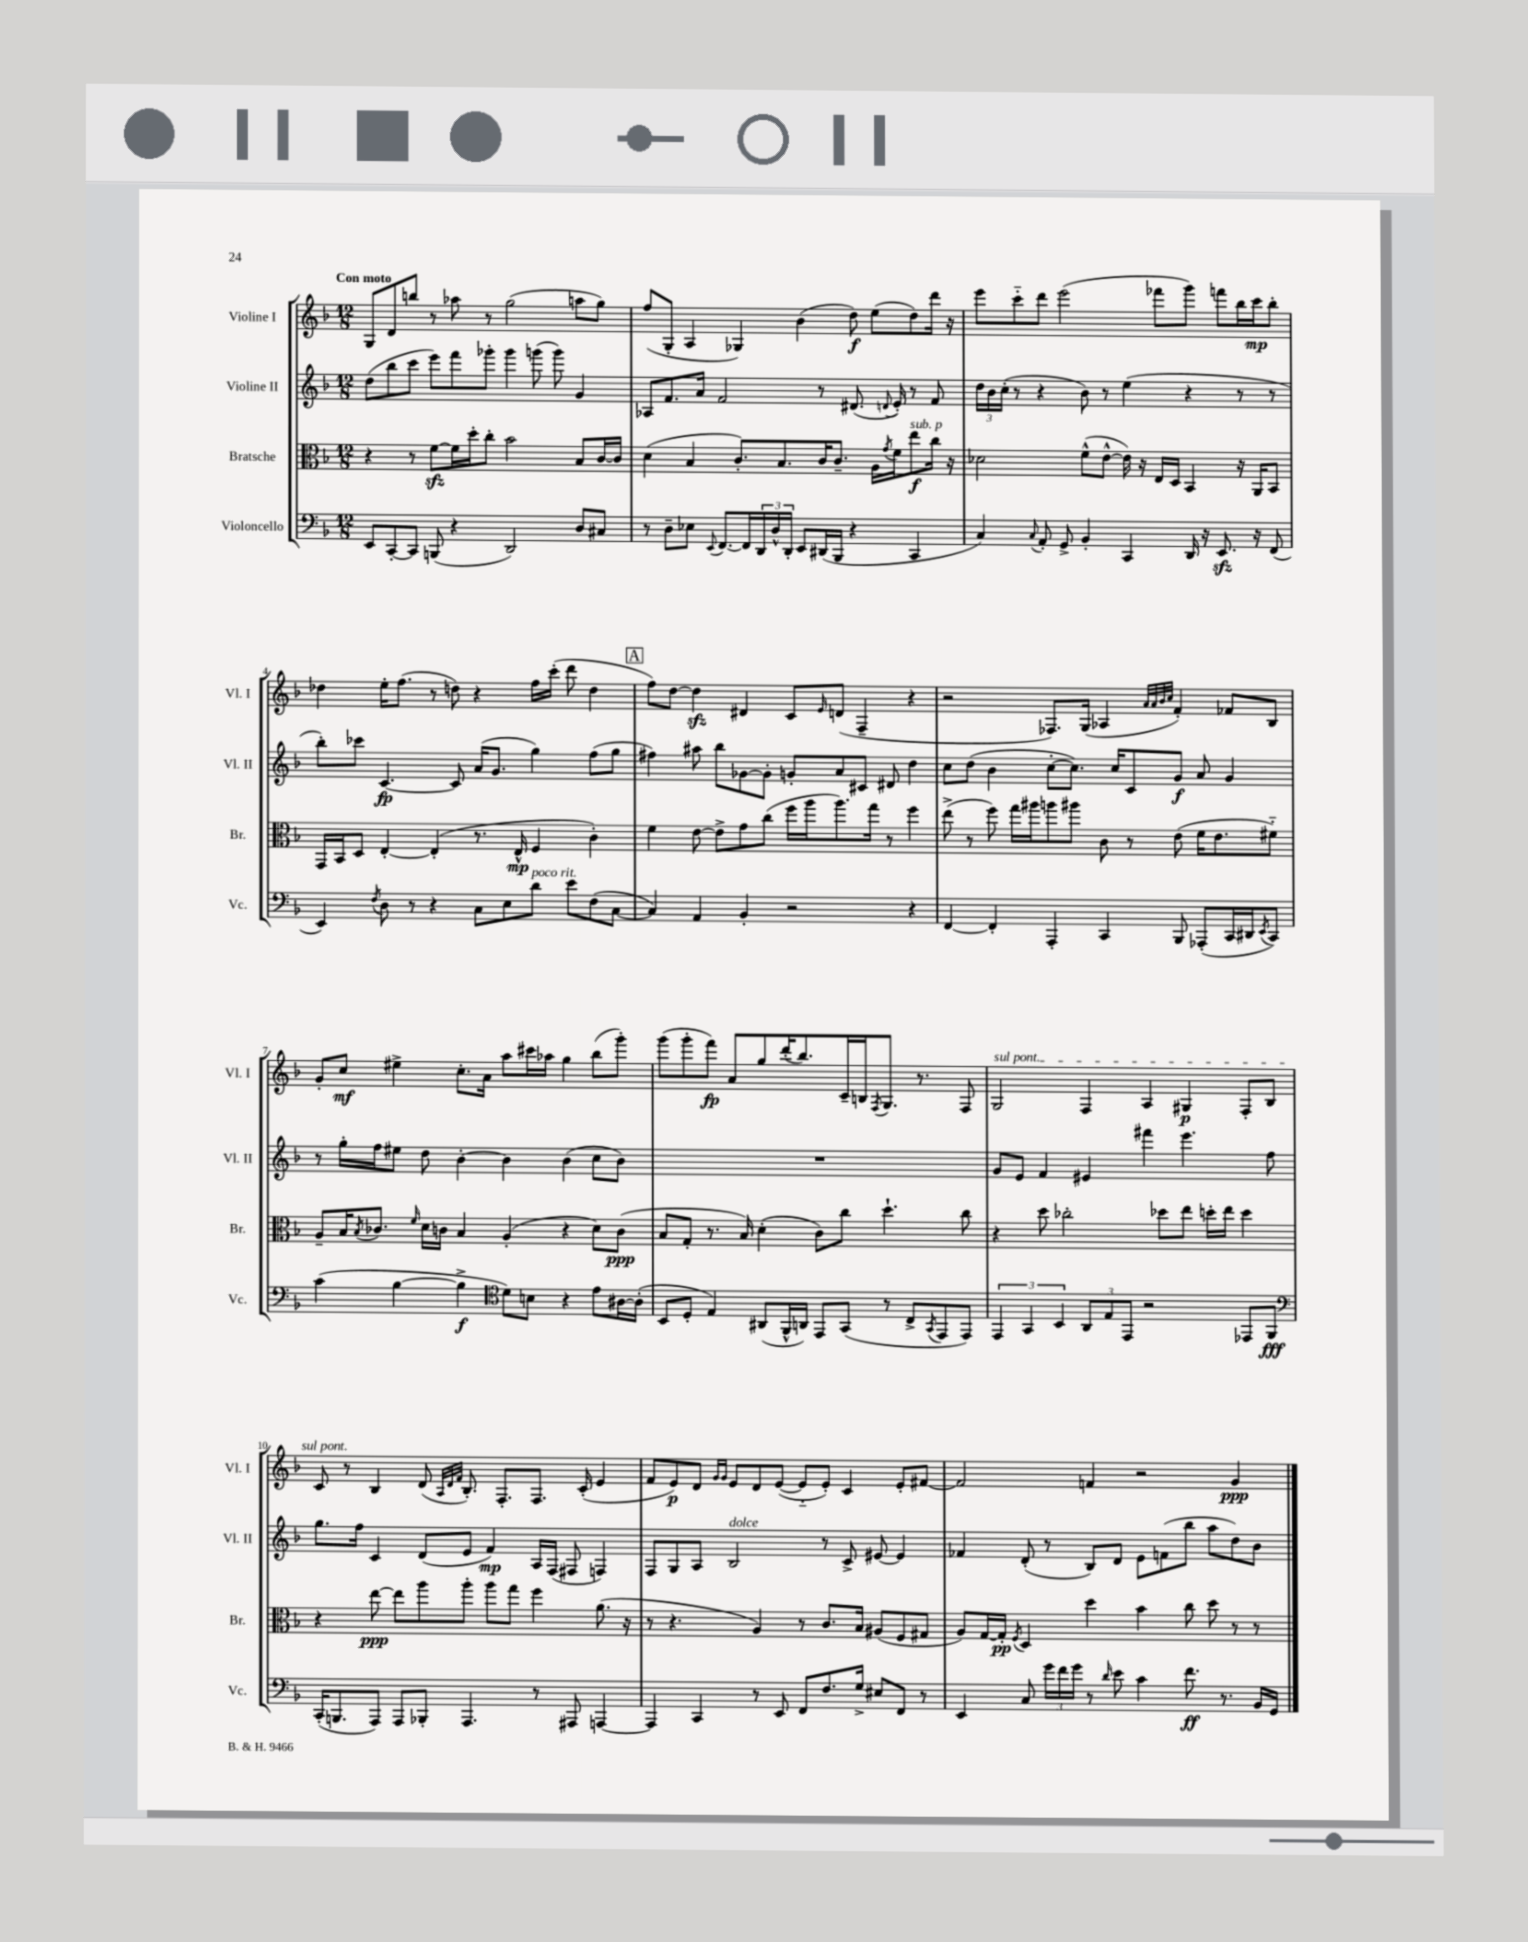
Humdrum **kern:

**kern	**dynam	**kern	**dynam	**kern	**dynam	**kern	**dynam
*part4	*part4	*part3	*part3	*part2	*part2	*part1	*part1
*staff4	*staff4	*staff3	*staff3	*staff2	*staff2	*staff1	*staff1
*I"Violoncello	*	*I"Bratsche	*	*I"Violine II	*	*I"Violine I	*
*I'Vc.	*	*I'Br.	*	*I'Vl. II	*	*I'Vl. I	*
*clefF4	*	*clefC3	*	*clefG2	*	*clefG2	*
*k[b-]	*	*k[b-]	*	*k[b-]	*	*k[b-]	*
*M12/8	*	*M12/8	*	*M12/8	*	*M12/8	*
=1	=1	=1	=1	=1	=1	=1	=1
!	!	!	!	!	!	!LO:TX:a:B:t=Con moto	!
8EE/L	.	4r	.	(8dd\L	.	8G/L	.
[8CC'/	.	.	.	8bb-\	.	8d/	.
8CC/J]	.	8r	.	8ccc\J	.	8bbn/J	.
(8BBBn/	.	[8fzz\L	.	8eee\L)	.	8r	.
4r	.	16f\L]	.	8fff\	.	8aa-X\	.
.	.	16dd'\J	.	.	.	.	.
.	.	8cc'\J	.	8ggg-X'\J	.	8r	.
2DD/)	.	2b-\	.	4ggg-\	.	(2gg\	.
.	.	.	.	(8gggn\	.	.	.
.	.	.	.	8ggg\)	.	.	.
8D/L	.	8B-/L	.	4g/	.	8aan\L	.
8C#X/J	.	[16c/L	.	.	.	8gg\J)	.
.	.	16c/JJ]	.	.	.	.	.
=2	=2	=2	=2	=2	=2	=2	=2
8r	.	(4d\	.	8A-X/L	.	(8ff/L	.
8D~\L	.	.	.	8.f/	.	8G'/J	.
8E-X\J	.	4B-/	.	.	.	4A/	.
.	.	.	.	16a/Jk	.	.	.
8qqEE/	.	.	.	.	.	.	.
[8.FF/L	.	.	.	2f/	.	.	.
.	.	8.c'/L)	.	.	.	4G-X/)	.
16FF/L]	.	.	.	.	.	.	.
24DD/	.	.	.	.	.	.	.
24D^^/	.	.	.	.	.	.	.
.	.	8.B-/	.	.	.	.	.
24DD'/JJ	.	.	.	.	.	.	.
8EE/L	.	.	.	.	.	(4b-\	.
(16DD#X/L	.	16c/K	.	8r	.	.	.
16BBB-/JJ	.	8.c~/J	.	.	.	.	.
4r	.	.	.	(8.d#X/	.	8dd\)	f
.	.	16A\LL	.	.	.	(8ee\L	.
.	.	8qg/	.	8qqdn/	.	.	.
.	.	16f\J	.	16e'/)	.	.	.
!	!	!LO:TX:a:i:t=sub. p	!	!	!	!	!
4CC/	.	8ee\	f	8r	.	8dd\)	.
.	.	16cc\Jk	.	8f/	.	16ddd\Jk	.
.	.	16r	.	.	.	16r	.
=3	=3	=3	=3	=3	=3	=3	=3
4C/)	.	2d-X\	.	24dd\LL	.	8eee\L	.
.	.	.	.	24b-\	.	.	.
.	.	.	.	(24cc'\JJ	.	.	.
.	.	.	.	8r	.	8ccc\	.
8qqC/	.	.	.	.	.	.	.
8AA'/	.	.	.	4r	.	8ddd\J	.
8GG^/	.	.	.	.	.	(2eee\	.
4BB-'/	.	(8f^^\L	.	8b-\)	.	.	.
.	.	[8e^^\J	.	8r	.	.	.
4CC/	.	16e\])	.	(4ee\	.	.	.
.	.	16r	.	.	.	.	.
.	.	16E/LL	.	.	.	8fff-X\L	.
.	.	16D/JJ	.	.	.	.	.
16DD/	.	4BB-/	.	4r	.	8ggg\J)	.
16r	.	.	.	.	.	.	.
8.EEzz/	.	.	.	.	.	8fffn\L	.
.	.	16r	.	8r	.	16bb-\L	.
16r	.	16AA/KL	.	.	.	16ccc\J	mp
(8FF/	.	8BB-/J	.	8r	.	8bb-'\J	.
!!LO:LB:g=z
=4	=4	=4	=4	=4	=4	=4	=4
4EE/)	.	16GG/LL	.	8bb-'\L)	.	4dd-X\	.
.	.	16BB-/J	.	.	.	.	.
.	.	8D/J	.	8ccc-X\J	.	.	.
8qF/	.	.	.	.	.	.	.
8D\	.	[4E'/	.	[4.c/	fp	16ee'\KL	.
.	.	.	.	.	.	(8.ff\J	.
8r	.	.	.	.	.	.	.
4r	.	(4E'/]	.	.	.	8r	.
.	.	.	.	8c/]	.	8ddn\)	.
8C\L	.	8.r	.	(16a/KL	.	4r	.
.	.	.	.	8.g/J	.	.	.
8E\	.	.	.	.	.	.	.
.	.	16E^^/	mp	.	.	.	.
!LO:TX:a:i:t=poco rit.	!	!	!	!	!	!	!
8d\J	.	4F/	.	4gg\)	.	16ff\LL	.
.	.	.	.	.	.	(16ccc'\JJ	.
8e\L	.	.	.	.	.	8ddd\	.
(8F\	.	4c'\)	.	(8ff\L	.	4dd\	.
[8C\J	.	.	.	8gg\J	.	.	.
!!LO:REH:place=s1:t=A
=5	=5	=5	=5	=5	=5	=5	=5
4C/])	.	4f\	.	4ff#X\)	.	8ff\L)	.
.	.	.	.	.	.	[8dd\J	.
4AA/	.	[8e\	.	8aa#X\	.	4ddzz\]	.
.	.	8e^\L]	.	8bb-\L	.	.	.
4BB-'/	.	8g\	.	[8g-X\	.	4d#X/	.
.	.	(8cc\J	.	8g-'\J]	.	.	.
2r	.	16ff\LL	.	8gn'/L	.	8c/L	.
.	.	16aa\J	.	.	.	.	.
.	.	.	.	.	.	16qqe/	.
.	.	8.aa\)	.	8a/	.	(8dn/J	.
.	.	.	.	8c#X/J	.	4F~/	.
.	.	16gg\Jk	.	.	.	.	.
.	.	8r	.	8d#X/	.	.	.
4r	.	4ff\	.	4dd\	.	4r	.
=6	=6	=6	=6	=6	=6	=6	=6
[4FF/	.	(8ee^\	.	8cc\L	.	2r	.
.	.	8r	.	(8dd\J	.	.	.
4FF'/]	.	8ff\)	.	4b-\	.	.	.
.	.	16gg\LL	.	.	.	.	.
.	.	16aa#X\J	.	.	.	.	.
4AAA'/	.	8aan\	.	[8cc'\L	.	8.F-X/L)	.
.	.	8aa#X\J	.	8.cc\J])	.	.	.
.	.	.	.	.	.	(16G/Jk	.
4CC/	.	8c\	.	.	.	4A-X/	.
.	.	.	.	16cc/KL	.	.	.
.	.	8r	.	8c/	.	.	.
.	.	.	.	.	.	32qqa/LLL	.
.	.	.	.	.	.	32qqa/	.
.	.	.	.	.	.	32qqb-/	.
.	.	.	.	.	.	32qqcc/JJJ	.
8BBB-/	.	(8e\	.	8g/J	f	4f'/)	.
(8AAA-X'/L	.	16f\KL	.	8a/	.	.	.
.	.	8.e\	.	.	.	.	.
16CC/L	.	.	.	4g/	.	8f-X/L	.
16DD#X/J	.	.	.	.	.	.	.
8qEE/	.	.	.	.	.	.	.
8CC/J)	.	8f#X\J)	.	.	.	8B-/J	.
!!LO:LB:g=z
=7	=7	=7	=7	=7	=7	=7	=7
(4c\	.	8A~/L	.	8r	.	8g'/L	.
.	.	16B-/K	.	16gg'\LL	.	8cc/J	mf
.	.	8qB-/	.	.	.	.	.
.	.	8.c-X/J	.	16ff\J	.	.	.
[4B-\	.	.	.	8ee#X\J	.	4ee#X^\	.
.	.	16qqf/	.	.	.	.	.
.	.	16d\LL	.	8dd\	.	.	.
.	.	16cn\JJ	.	.	.	.	.
4B-^\]	f	4B-/	.	[4b-'\	.	8.cc'\L	.
.	.	.	.	.	.	16a\Jk	.
*clefC4	*	*	*	*	*	*	*
8d\L)	.	(4A'/	.	4b-\]	.	8aa\L	.
8Bn\J	.	.	.	.	.	16ccc#X\L	.
.	.	.	.	.	.	16aa-X\JJ	.
4r	.	4r	.	(4b-\	.	4gg\	.
8e\L	.	8d\L)	.	8cc\L	.	(8bb-\L	.
[16A#X\L	.	(8c\J	ppp	8b-\J)	.	8ggg'\J)	.
(16A#'\JJ]	.	.	.	.	.	.	.
=8	=8	=8	=8	=8	=8	=8	=8
8BB-/L	.	8B-/L	.	1.r	.	(8ggg\L	.
8D'/J	.	8G'/J	.	.	.	8ggg'\	.
4E/)	.	8.r	.	.	.	8fff\J)	fp
.	.	.	.	.	.	8a/L	.
.	.	16B-/)	.	.	.	.	.
(8AA#X/L	.	(4d'\	.	.	.	8gg/	.
16FF^^/L	.	.	.	.	.	(16ddd'/K	.
16AAn/JJ)	.	.	.	.	.	8.bb-/)	.
8EE/L	.	8c\L)	.	.	.	.	.
(8GG/J	.	8cc\J	.	.	.	16c~/L	.
.	.	.	.	.	.	16Bn/J	.
.	.	.	.	.	.	8qF/	.
8r	.	4.dd`\	.	.	.	8.G/J	.
8C^/L	.	.	.	.	.	.	.
.	.	.	.	.	.	8.r	.
8qGG/	.	.	.	.	.	.	.
8EE/	.	.	.	.	.	.	.
8EE/J)	.	8cc\	.	.	.	8F/	.
=9	=9	=9	=9	=9	=9	=9	=9
!	!	!	!	!	!	!LO:TX:a:i:t=sul pont.	!
6EE/	.	4r	.	8g/L	.	2G/	.
.	.	.	.	8e/J	.	.	.
6GG/	.	.	.	.	.	.	.
.	.	8dd\	.	4f/	.	.	.
6BB-/	.	.	.	.	.	.	.
.	.	2cc-X'\	.	.	.	.	.
12AA/L	.	.	.	4e#X/	.	4F/	.
12E/	.	.	.	.	.	.	.
12EE/J	.	.	.	.	.	.	.
2r	.	.	.	4fff#X\	.	4A/	.
.	.	8dd-X\L	.	.	.	.	.
.	.	8ee\J	.	4.eee\	.	4G#X/	p
.	.	16ddn'\LL	.	.	.	.	.
.	.	16ee\JJ	.	.	.	.	.
8EE-X/L	.	4dd\	.	.	.	8F'/L	.
8FF/J	fff	.	.	8ff\	.	8B-/J	.
!!LO:LB:g=z
=10	=10	=10	=10	=10	=10	=10	=10
*clefF4	*	*	*	*	*	*	*
(16CC'/KL	.	4r	.	8.gg\L	.	8c/	.
8.BBBn/	.	.	.	.	.	.	.
.	.	.	.	.	.	8r	.
.	.	.	.	16ff\Jk	.	.	.
8AAA/J)	.	[8ee\	ppp	4c/	.	4B-/	.
8AAA/L	.	8ee\L]	.	.	.	.	.
8BBB-X'/J	.	8aa\	.	(8d/L	.	(8d/	.
.	.	.	.	.	.	32qqA/LLL	.
.	.	.	.	.	.	32qqd/	.
.	.	.	.	.	.	32qqf/JJJ	.
4.AAA/	.	8aa'\J	.	8e/J	.	8.B-'/)	.
.	.	8aa\L	.	4f/)	mp	.	.
.	.	.	.	.	.	8.F'/L	.
.	.	8gg\J	.	.	.	.	.
8r	.	4ff\	.	16A/LL	.	8.F/J	.
.	.	.	.	(16F/JJ	.	.	.
8AAA#X/	.	.	.	8F#X/	.	.	.
.	.	.	.	.	.	(16c'/	.
[4AAAn/	.	(8.a\	.	4Fn/)	.	4e/	.
.	.	16r	.	.	.	.	.
=11	=11	=11	=11	=11	=11	=11	=11
4AAA/]	.	8r	.	8F/L	.	8f/L	.
.	.	4.r	.	8G/	.	8e/)	p
4CC/	.	.	.	8A/J	.	8d/J	.
.	.	.	.	.	.	16qqg/LL	.
.	.	.	.	.	.	16qqg/JJ	.
!	!	!	!	!LO:TX:a:i:t=dolce	!	!	!
.	.	.	.	2B-/	.	8e/L	.
8r	.	4A/)	.	.	.	8d/	.
8EE/	.	.	.	.	.	([8e/J	.
8FF/L	.	8r	.	.	.	8e/L]	.
8.F/	.	8.c/L	.	8r	.	8e'/J)	.
.	.	.	.	8c^/	.	4c/	.
16G^/Jk	.	16B-/Jk	.	.	.	.	.
8E#X/L	.	(8A#X/L	.	[8e#X/	.	.	.
8FF/J	.	8F/	.	4e#/]	.	8e'/L	.
8r	.	8G#X/J	.	.	.	[8f#X/J	.
=12	=12	=12	=12	=12	=12	=12	=12
4EE/	.	8A/L)	.	4f-X/	.	2f#/]	.
.	.	[16G/L	.	.	.	.	.
.	.	16G'/JJ]	pp	.	.	.	.
.	.	8qF/	.	.	.	.	.
8C/	.	4D/	.	(8d'/	.	.	.
24g\LL	.	.	.	8r	.	.	.
24f\	.	.	.	.	.	.	.
24g\JJ	.	.	.	.	.	.	.
8r	.	4dd\	.	8B-/L)	.	4fn/	.
16qqd/	.	.	.	.	.	.	.
8e\	.	.	.	8d/J	.	.	.
4c\	.	4b-\	.	8e\L	.	2r	.
.	.	.	.	(8fn\	.	.	.
8.f\	ff	8cc\	.	8bb-\J	.	.	.
.	.	8dd\	.	8aa\L	.	.	.
8.r	.	.	.	.	.	.	.
.	.	8r	.	8dd\)	.	4g/	ppp
16BB-/LL	.	8r	.	8b-\J	.	.	.
16GG/JJ	.	.	.	.	.	.	.
==	==	==	==	==	==	==	==
*-	*-	*-	*-	*-	*-	*-	*-
